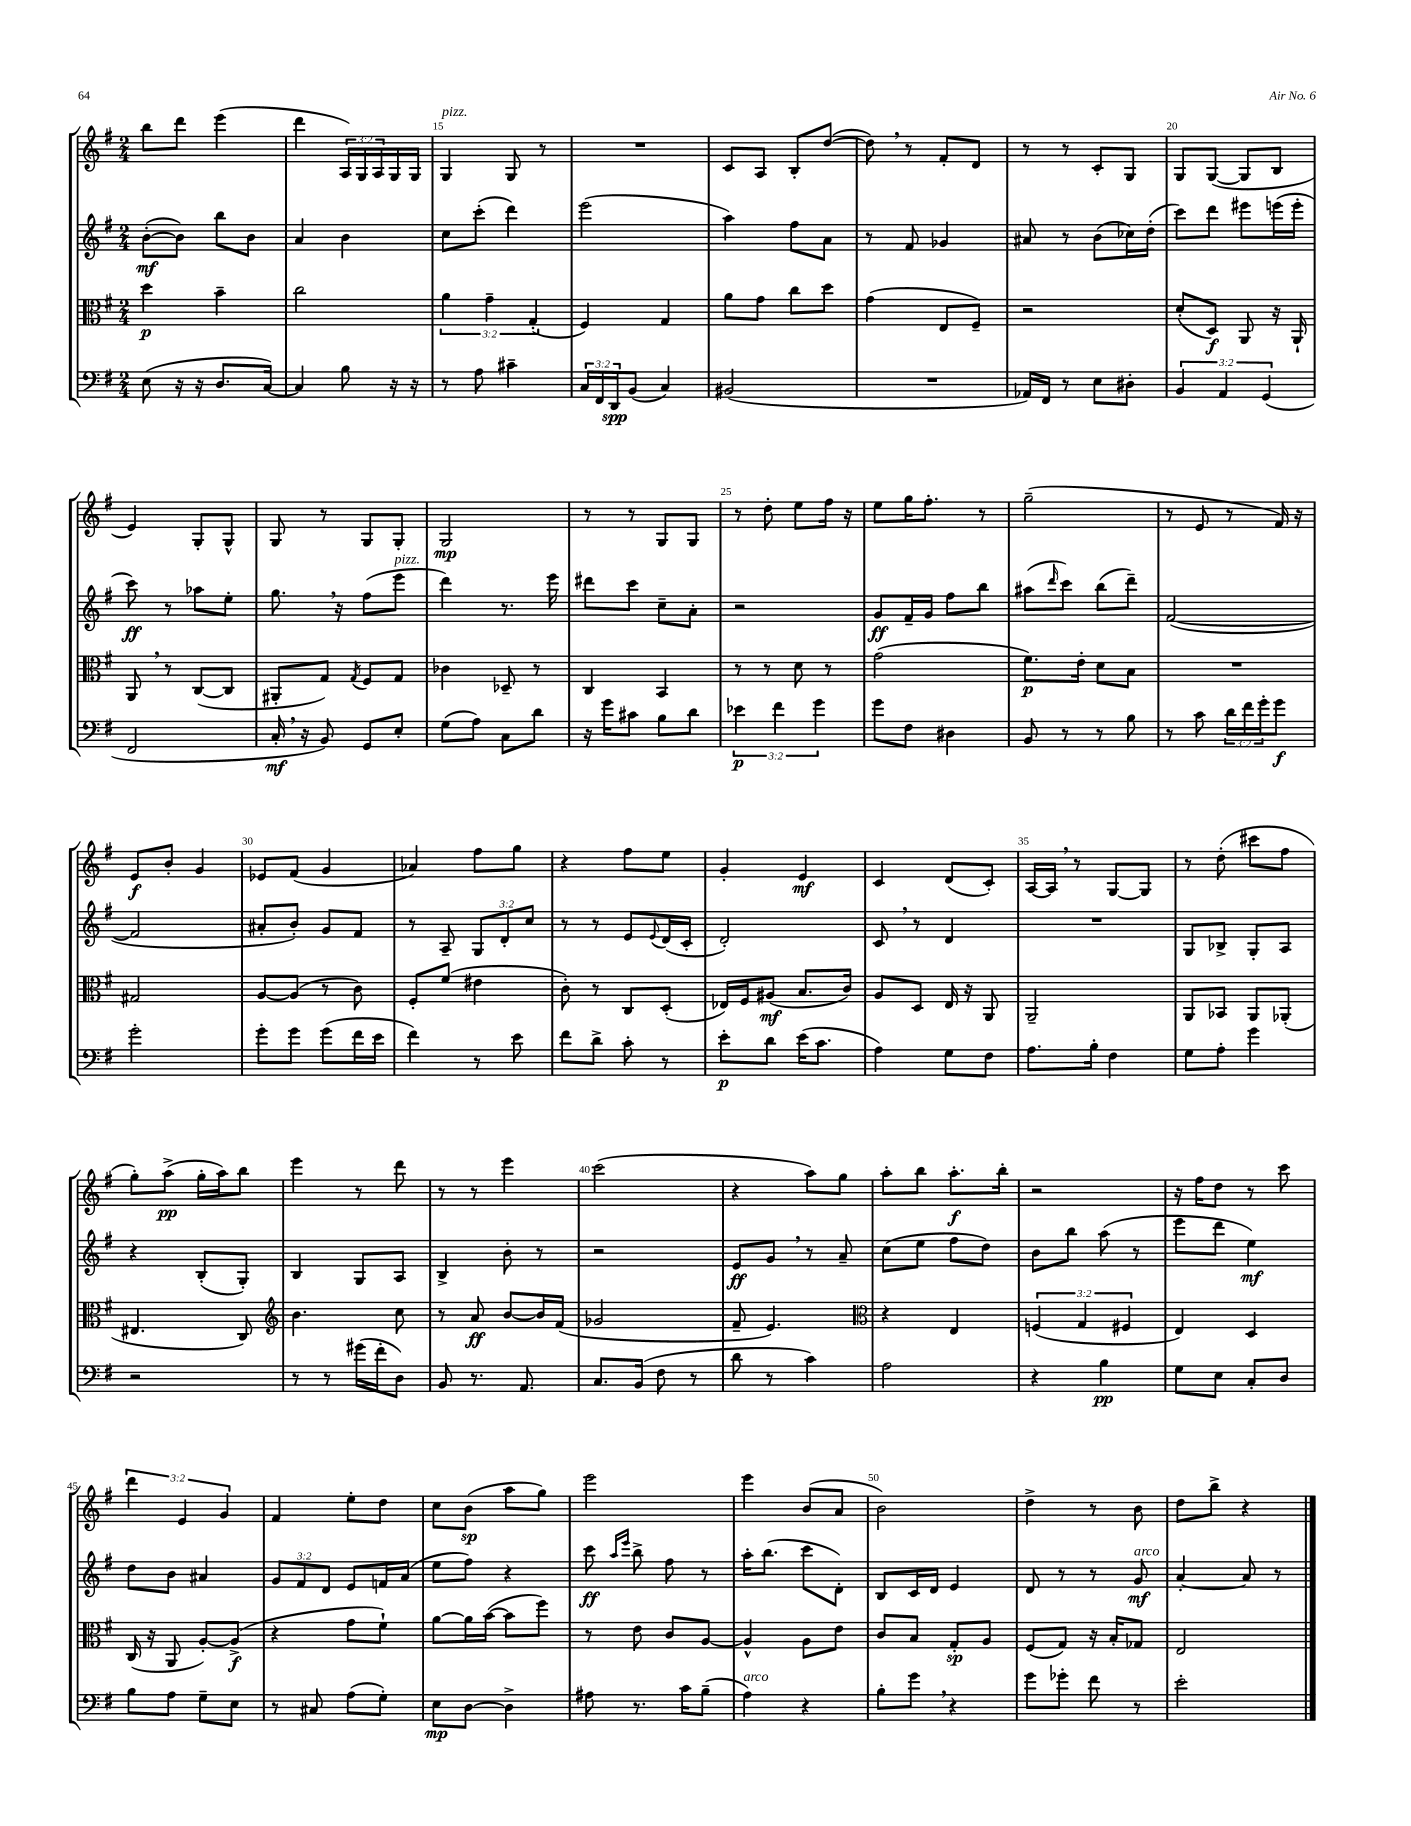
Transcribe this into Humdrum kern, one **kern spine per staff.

**kern	**dynam	**kern	**dynam	**kern	**dynam	**kern	**dynam
*part4	*part4	*part3	*part3	*part2	*part2	*part1	*part1
*staff4	*staff4	*staff3	*staff3	*staff2	*staff2	*staff1	*staff1
*clefF4	*	*clefC3	*	*clefG2	*	*clefG2	*
*k[f#]	*	*k[f#]	*	*k[f#]	*	*k[f#]	*
*M2/4	*	*M2/4	*	*M2/4	*	*M2/4	*
=13	=13	=13	=13	=13	=13	=13	=13
(8E\	.	4dd\	p	([8b'\L	mf	8bb\L	.
16r	.	.	.	8b\J])	.	8ddd\J	.
16r	.	.	.	.	.	.	.
8.D/L	.	4b~\	.	8bb\L	.	(4eee\	.
.	.	.	.	8b\J	.	.	.
[16C/Jk)	.	.	.	.	.	.	.
=14	=14	=14	=14	=14	=14	=14	=14
4C/]	.	2cc\	.	4a/	.	4ddd\	.
8B\	.	.	.	4b\	.	24A/LL)	.
.	.	.	.	.	.	24G/	.
.	.	.	.	.	.	24A/	.
16r	.	.	.	.	.	16G/	.
16r	.	.	.	.	.	16G/JJ	.
=15	=15	=15	=15	=15	=15	=15	=15
!	!	!	!	!	!	!LO:TX:a:i:t=pizz.	!
8r	.	6a\	.	8cc\L	.	4G/	.
8A\	.	.	.	(8ccc'\J	.	.	.
.	.	6g~\	.	.	.	.	.
4c#X~\	.	.	.	4ddd\)	.	8G/	.
.	.	(6G'/	.	.	.	.	.
.	.	.	.	.	.	8r	.
=16	=16	=16	=16	=16	=16	=16	=16
24C/LL	.	4F#/)	.	(2eee\	.	2r	.
24FF#/	.	.	.	.	.	.	.
24DD/J	spp	.	.	.	.	.	.
(8BB/J	.	.	.	.	.	.	.
4C/)	.	4G/	.	.	.	.	.
=17	=17	=17	=17	=17	=17	=17	=17
(2BB#X/	.	8a\L	.	4aa\)	.	8c/L	.
.	.	8g\J	.	.	.	8A/J	.
.	.	8cc\L	.	8ff#\L	.	8B'/L	.
.	.	8dd\J	.	8a\J	.	([8dd/J	.
=18	=18	=18	=18	=18	=18	=18	=18
2r	.	(4g\	.	8r	.	8dd,\])	.
.	.	.	.	8f#/	.	8r	.
.	.	8E/L	.	4g-X/	.	8f#'/L	.
.	.	8F#~/J)	.	.	.	8d/J	.
=19	=19	=19	=19	=19	=19	=19	=19
16AA-X/LL)	.	2r	.	8a#X/	.	8r	.
16FF#/JJ	.	.	.	.	.	.	.
8r	.	.	.	8r	.	8r	.
8E\L	.	.	.	(8b\L	.	8c'/L	.
8D#X'\J	.	.	.	16cc-X\L)	.	8G/J	.
.	.	.	.	(16dd'\JJ	.	.	.
=20	=20	=20	=20	=20	=20	=20	=20
6BB/	.	(8d'/L	.	8ccc\L)	.	8G/L	.
.	.	8D/J)	f	8ddd\J	.	([8G/J	.
6AA/	.	.	.	.	.	.	.
.	.	8AA/	.	8eee#X\L	.	8G/L]	.
(6GG/	.	.	.	.	.	.	.
.	.	16r	.	(16eeen\L	.	8B/J	.
.	.	16AA`/	.	16eee'\JJ	.	.	.
!!LO:LB:g=z
=21	=21	=21	=21	=21	=21	=21	=21
2FF#/	.	8AA,/	.	8ccc\)	ff	4e/)	.
.	.	8r	.	8r	.	.	.
.	.	([8C/L	.	8aa-X\L	.	8G'/L	.
.	.	8C/J]	.	8ee'\J	.	8G^^/J	.
=22	=22	=22	=22	=22	=22	=22	=22
16C',/	mf	8AA#X'/L	.	8.gg,\	.	8G/	.
16r	.	.	.	.	.	.	.
8BB/)	.	8G/J)	.	.	.	8r	.
.	.	.	.	16r	.	.	.
.	.	8qG/	.	.	.	.	.
8GG/L	.	8F#/L	.	(8ff#\L	.	8G/L	.
!	!	!	!	!LO:TX:a:i:t=pizz.	!	!	!
8E'/J	.	8G/J	.	8eee\J	.	8G'/J	.
=23	=23	=23	=23	=23	=23	=23	=23
(8G\L	.	4c-X\	.	4ddd\)	.	2G/	mp
8A\J)	.	.	.	.	.	.	.
8C\L	.	8D-X~/	.	8.r	.	.	.
8d\J	.	8r	.	.	.	.	.
.	.	.	.	16eee\	.	.	.
=24	=24	=24	=24	=24	=24	=24	=24
16r	.	4C/	.	8ddd#X\L	.	8r	.
16g\KL	.	.	.	.	.	.	.
8c#X\J	.	.	.	8ccc\J	.	8r	.
8B\L	.	4BB/	.	8cc~\L	.	8G/L	.
8d\J	.	.	.	8a'\J	.	8G/J	.
=25	=25	=25	=25	=25	=25	=25	=25
6e-X\	p	8r	.	2r	.	8r	.
.	.	8r	.	.	.	8dd'\	.
6f#\	.	.	.	.	.	.	.
.	.	8d\	.	.	.	8ee\L	.
6g\	.	.	.	.	.	.	.
.	.	8r	.	.	.	16ff#\Jk	.
.	.	.	.	.	.	16r	.
=26	=26	=26	=26	=26	=26	=26	=26
8g\L	.	(2g\	.	8g/L	ff	8ee\L	.
8F#\J	.	.	.	16f#~/L	.	16gg\K	.
.	.	.	.	16g/JJ	.	8.ff#'\J	.
4D#X\	.	.	.	8ff#\L	.	.	.
.	.	.	.	8bb\J	.	8r	.
=27	=27	=27	=27	=27	=27	=27	=27
8BB/	.	8.f#\L)	p	(8aa#X\L	.	(2gg~\	.
.	.	.	.	16qqddd/	.	.	.
8r	.	.	.	8ccc\J)	.	.	.
.	.	16e'\Jk	.	.	.	.	.
8r	.	8d\L	.	(8bb\L	.	.	.
8B\	.	8B\J	.	8ddd~\J)	.	.	.
=28	=28	=28	=28	=28	=28	=28	=28
8r	.	2r	.	([2f#/	.	8r	.
8c\	.	.	.	.	.	8e/	.
24d\LL	.	.	.	.	.	8r	.
24f#\	.	.	.	.	.	.	.
24g'\J	.	.	.	.	.	.	.
8g\J	f	.	.	.	.	16f#/)	.
.	.	.	.	.	.	16r	.
!!LO:LB:g=z
=29	=29	=29	=29	=29	=29	=29	=29
2g'\	.	2G#X/	.	2f#/]	.	8e/L	f
.	.	.	.	.	.	8b'/J	.
.	.	.	.	.	.	4g/	.
=30	=30	=30	=30	=30	=30	=30	=30
8g'\L	.	[8A/L	.	8a#X'/L	.	8e-X/L	.
8g\J	.	(8A/J]	.	8b'/J)	.	(8f#/J	.
(8g\L	.	8r	.	8g/L	.	4g/	.
16f#\L	.	8c\)	.	8f#/J	.	.	.
16e\JJ	.	.	.	.	.	.	.
=31	=31	=31	=31	=31	=31	=31	=31
4f#\)	.	8F#'/L	.	8r	.	4a-X/)	.
.	.	(8f#/J	.	8A~/	.	.	.
8r	.	4e#X\	.	12G/L	.	8ff#\L	.
.	.	.	.	12d'/	.	.	.
8e\	.	.	.	.	.	8gg\J	.
.	.	.	.	12cc/J	.	.	.
=32	=32	=32	=32	=32	=32	=32	=32
8f#\L	.	8c'\)	.	8r	.	4r	.
8d^\J	.	8r	.	8r	.	.	.
8c'\	.	8C/L	.	8e/L	.	8ff#\L	.
.	.	.	.	8qqe/	.	.	.
8r	.	(8D'/J	.	(16d/L	.	8ee\J	.
.	.	.	.	16c'/JJ	.	.	.
=33	=33	=33	=33	=33	=33	=33	=33
8e'\L	p	16E-X/LL)	.	2d'/)	.	4g'/	.
.	.	16F#/J	.	.	.	.	.
8d\J	.	(8A#X/J	mf	.	.	.	.
(16e\KL	.	8.B/L	.	.	.	4e/	mf
8.c\J	.	.	.	.	.	.	.
.	.	16c/Jk)	.	.	.	.	.
=34	=34	=34	=34	=34	=34	=34	=34
4A\)	.	8A/L	.	8c,/	.	4c/	.
.	.	8D/J	.	8r	.	.	.
8G\L	.	16E/	.	4d/	.	(8d/L	.
.	.	16r	.	.	.	.	.
8F#\J	.	8AA/	.	.	.	8c'/J)	.
=35	=35	=35	=35	=35	=35	=35	=35
8.A\L	.	2AA~/	.	2r	.	[16A/LL	.
.	.	.	.	.	.	16A,/JJ]	.
.	.	.	.	.	.	8r	.
16B'\Jk	.	.	.	.	.	.	.
4F#\	.	.	.	.	.	[8G/L	.
.	.	.	.	.	.	8G/J]	.
=36	=36	=36	=36	=36	=36	=36	=36
8G\L	.	8AA/L	.	8G/L	.	8r	.
8A'\J	.	8BB-X/J	.	8B-X^/J	.	(8dd'\	.
4g\	.	8AA/L	.	8G'/L	.	8ccc#X\L	.
.	.	(8AA-X'/J	.	8A/J	.	8ff#\J	.
!!LO:LB:g=z
=37	=37	=37	=37	=37	=37	=37	=37
2r	.	4.E#X/	.	4r	.	8gg'\L)	.
.	.	.	.	.	.	(8aa^\J	pp
.	.	.	.	(8B'/L	.	16gg'\LL	.
.	.	.	.	.	.	16aa\J)	.
.	.	8C/)	.	8G'/J)	.	8bb\J	.
=38	=38	=38	=38	=38	=38	=38	=38
*	*	*clefG2	*	*	*	*	*
8r	.	4.b\	.	4B/	.	4eee\	.
8r	.	.	.	.	.	.	.
(16g#X\LL	.	.	.	8G/L	.	8r	.
16f#'\J	.	.	.	.	.	.	.
8D\J)	.	8cc\	.	8A/J	.	8ddd\	.
=39	=39	=39	=39	=39	=39	=39	=39
8BB/	.	8r	.	4B^/	.	8r	.
8.r	.	8a/	ff	.	.	8r	.
.	.	[8b/L	.	8b'\	.	4eee\	.
8.AA/	.	.	.	.	.	.	.
.	.	16b/L]	.	8r	.	.	.
.	.	(16f#/JJ	.	.	.	.	.
=40	=40	=40	=40	=40	=40	=40	=40
8.C/L	.	2g-X/	.	2r	.	(2ccc\	.
(16BB/Jk	.	.	.	.	.	.	.
8F#\	.	.	.	.	.	.	.
8r	.	.	.	.	.	.	.
=41	=41	=41	=41	=41	=41	=41	=41
8d\	.	8f#~/	.	8e/L	ff	4r	.
8r	.	4.e/)	.	8g,/J	.	.	.
4c\)	.	.	.	8r	.	8aa\L)	.
.	.	.	.	8a~/	.	8gg\J	.
=42	=42	=42	=42	=42	=42	=42	=42
*	*	*clefC3	*	*	*	*	*
2A\	.	4r	.	(8cc\L	.	8aa'\L	.
.	.	.	.	8ee\J	.	8bb\J	.
.	.	4E/	.	8ff#\L	.	8.aa'\L	f
.	.	.	.	8dd\J)	.	.	.
.	.	.	.	.	.	16bb'\Jk	.
=43	=43	=43	=43	=43	=43	=43	=43
4r	.	(6Fn/	.	8b\L	.	2r	.
.	.	.	.	8bb\J	.	.	.
.	.	6G/	.	.	.	.	.
4B\	pp	.	.	(8aa\	.	.	.
.	.	6F#X/	.	.	.	.	.
.	.	.	.	8r	.	.	.
=44	=44	=44	=44	=44	=44	=44	=44
8G\L	.	4E/)	.	8eee\L	.	16r	.
.	.	.	.	.	.	16ff#\KL	.
8E\J	.	.	.	8ddd\J	.	8dd\J	.
8C'/L	.	4D/	.	4ee\)	mf	8r	.
8D/J	.	.	.	.	.	8ccc\	.
!!LO:LB:g=z
=45	=45	=45	=45	=45	=45	=45	=45
8B\L	.	(16C/	.	8dd\L	.	6ddd\	.
.	.	16r	.	.	.	.	.
8A\J	.	8AA/	.	8b\J	.	.	.
.	.	.	.	.	.	6e/	.
8G~\L	.	[8A'/L)	.	4a#X/	.	.	.
.	.	.	.	.	.	6g/	.
8E\J	.	(8A^/J]	f	.	.	.	.
=46	=46	=46	=46	=46	=46	=46	=46
8r	.	4r	.	12g/L	.	4f#/	.
.	.	.	.	12f#/	.	.	.
8C#X/	.	.	.	.	.	.	.
.	.	.	.	12d/J	.	.	.
(8A\L	.	8g\L	.	8e/L	.	8ee'\L	.
8G'\J)	.	8f#`\J)	.	16fn/L	.	8dd\J	.
.	.	.	.	(16a/JJ	.	.	.
=47	=47	=47	=47	=47	=47	=47	=47
8E\L	mp	[8a\L	.	8ee\L	.	8cc\L	.
[8D\J	.	16a\L]	.	8ff#\J)	.	(8b\J	sp
.	.	([16b\JJ	.	.	.	.	.
4D^\]	.	8b\L]	.	4r	.	8aa\L	.
.	.	8ff#\J)	.	.	.	8gg\J)	.
=48	=48	=48	=48	=48	=48	=48	=48
8A#X\	.	8r	.	8ccc\	ff	2eee\	.
.	.	.	.	16qqaa/LL	.	.	.
.	.	.	.	16qqeee/JJ	.	.	.
8.r	.	8e\	.	8bb^\	.	.	.
.	.	8c/L	.	8ff#\	.	.	.
16c\KL	.	.	.	.	.	.	.
(8B~\J	.	[8A/J	.	8r	.	.	.
=49	=49	=49	=49	=49	=49	=49	=49
!LO:TX:a:i:t=arco	!	!	!	!	!	!	!
4A\)	.	4A^^/]	.	16aa'\KL	.	4eee\	.
.	.	.	.	(8.bb\J	.	.	.
4r	.	8A\L	.	8ccc\L	.	(8b/L	.
.	.	8e\J	.	8d'\J)	.	8a/J	.
=50	=50	=50	=50	=50	=50	=50	=50
8B'\L	.	8c/L	.	8B/L	.	2b\)	.
8g,\J	.	8B/J	.	16c/L	.	.	.
.	.	.	.	16d/JJ	.	.	.
4r	.	8G'/L	sp	4e/	.	.	.
.	.	8A/J	.	.	.	.	.
=51	=51	=51	=51	=51	=51	=51	=51
8g\L	.	(8F#/L	.	8d/	.	4dd^\	.
8g-X'\J	.	8G/J)	.	8r	.	.	.
8f#\	.	16r	.	8r	.	8r	.
.	.	16B'/KL	.	.	.	.	.
!	!	!	!	!LO:TX:a:i:t=arco	!	!	!
8r	.	8G-X/J	.	8g/	mf	8b\	.
=52	=52	=52	=52	=52	=52	=52	=52
2e'\	.	2E/	.	[4a'/	.	8dd\L	.
.	.	.	.	.	.	8bb^\J	.
.	.	.	.	8a/]	.	4r	.
.	.	.	.	8r	.	.	.
==	==	==	==	==	==	==	==
*-	*-	*-	*-	*-	*-	*-	*-
